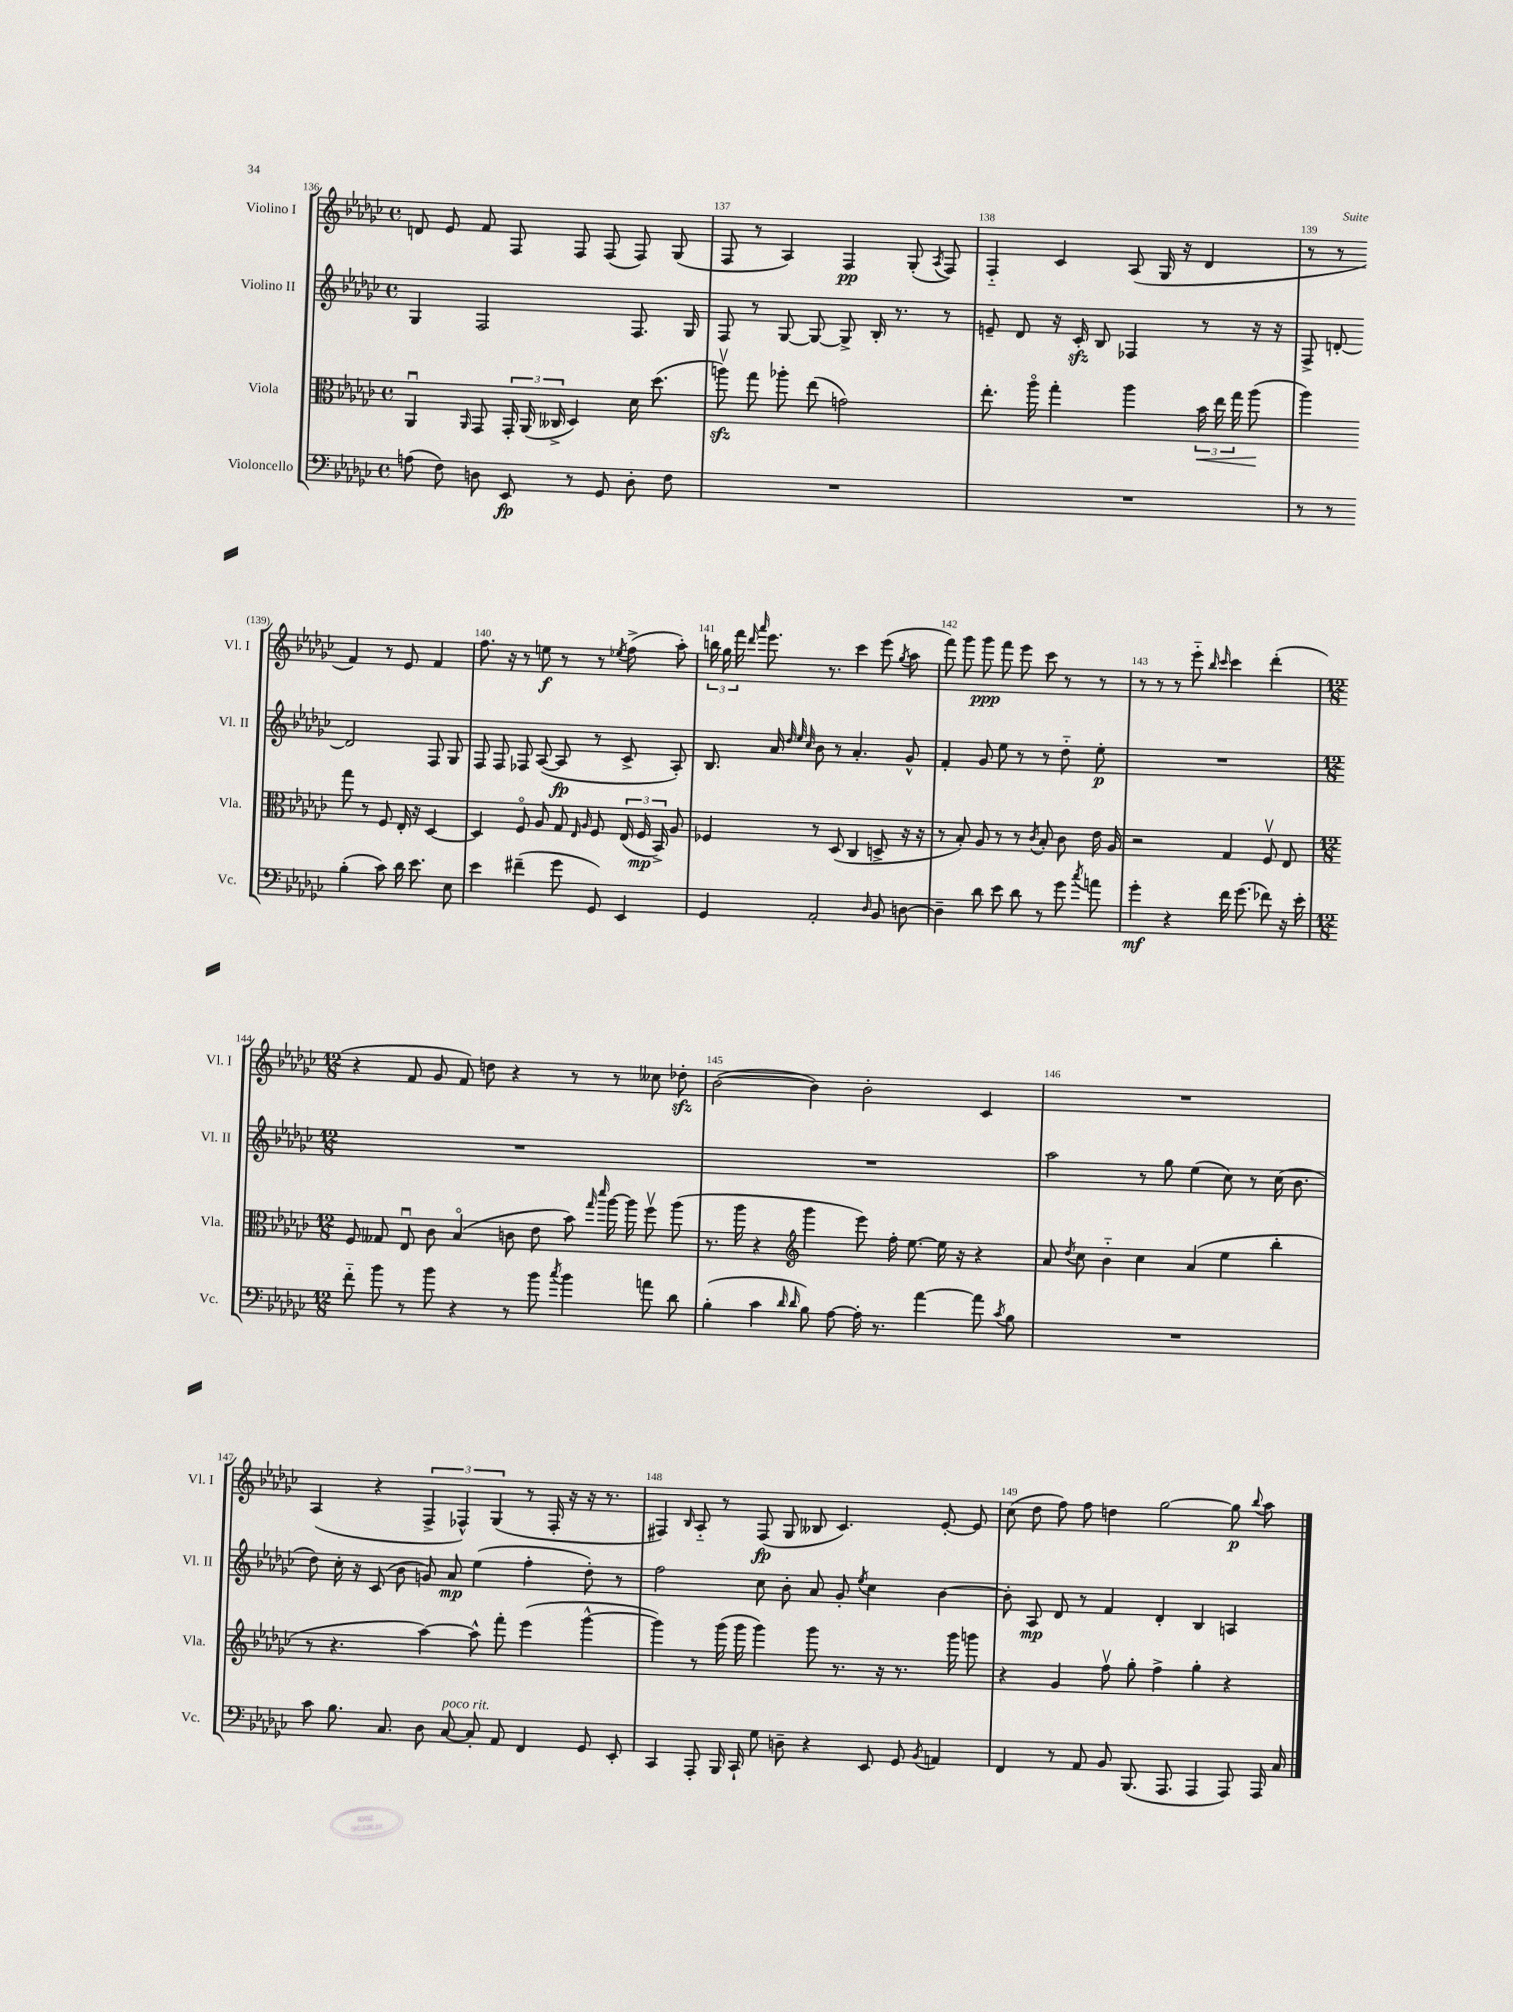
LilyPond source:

<<
\new StaffGroup <<
\new Staff = "s0" \with { instrumentName = "Violino I" shortInstrumentName = "Vl. I" } {
    \clef treble \key ges \major \defaultTimeSignature \time 4/4
    \autoBeamOff d'8 ees'8 f'8 f8 f8 f8( f8) ges8( |
    f8 r8 aes4) f4\pp ges8-.( \acciaccatura { aes8 } f8) |
    f4-_ ces'4 aes8( ges16 r16 des'4 |
    r8 r8 f'4) r8 ees'8 f'4 |
    f''8. r16 r8 e''8\f r8 r8 \acciaccatura { ees''8 } f''8->( aes''8-.) |
    \tuplet 3/2 { b''16 ges''16 f'''16 } \grace { des'''16 aes'''16 } ees'''8. r8. ces'''4 ees'''8( \acciaccatura { ges''8 } aes''8 |
    f'''8) ges'''8 ges'''8\ppp f'''8 ees'''8 ces'''8 r8 r8 |
    r8 r8 r8 ees'''8-_ \grace { bes''16 ces'''16 } ces'''4 des'''4-.( |
    \numericTimeSignature \time 12/8 r4 f'8 ges'8 f'8) d''8 r4 r8 r8 ceses''8 des''8-.\sfz |
    bes'2~( bes'4) bes'2-. ces'4 |
    R1. |
    aes4( r4 \tuplet 3/2 { f4-> fes4-^) ges4( } r8 fes16-. r16 r16 r8. |
    fis4) \grace { bes16 } aes8-_ r8 fis8\fp( ges8 beses8 ces'4.) ees'8~-. ees'8 |
    ces''8( des''8 f''8) f''8 d''4 ges''2~ ges''8\p \appoggiatura { bes''8 } aes''8 \bar "|." |
}
\new Staff = "s1" \with { instrumentName = "Violino II" shortInstrumentName = "Vl. II" } {
    \clef treble \key ges \major \defaultTimeSignature \time 4/4
    \autoBeamOff ges4 f2 f8. ges16 |
    f8 r8 ges8~ ges8~ ges8-> bes16-. r8. r8 |
    e'8-- des'8 r16 ces'16-.\sfz bes8 fes4 r8 r16 r16 |
    f8-> d'8~-. d'2 f8 ges8 |
    f8 f8 fes8 aes8~( aes8\fp r8 ces'8-> aes8-.) |
    bes8. aes'16 \grace { des''32 ees''32 ces''32 } bes'8 r8 aes'4.-. ges'8-^ |
    f'4-. ges'8 ees''8 r8 r8 des''8-_ ees''8-.\p |
    R1 |
    \numericTimeSignature \time 12/8 R1. |
    R1. |
    aes''2 r8 ges''8 ees''4( ces''8) r8 ces''16( bes'8. |
    des''8) ces''16-. r16 ces'8( bes'8 g'8) aes'8\mp ees''4( f''4-. des''8-.) r8 |
    f''2 ces''8 bes'8-. aes'8 ges'8-. \acciaccatura { ees''8 } ces''4 bes'4~ |
    bes'8-. aes8\mp des'8 r8 f'4 des'4-. bes4 a4 \bar "|." |
}
\new Staff = "s2" \with { instrumentName = "Viola" shortInstrumentName = "Vla." } {
    \clef alto \key ges \major \defaultTimeSignature \time 4/4
    \autoBeamOff aes,4\downbow \grace { aes,16 } ges,8 \tuplet 3/2 { ges,16-. aes,16( ceses16-> } des4) des'16 des''8.( |
    a''8\upbow\sfz) ges''8 aes''8-. ees''8( g'2) |
    ees''8.-. aes''16\flageolet ges''4-. aes''4 \tuplet 3/2 { bes'16\< ees''16 ges''16 } aes''8\!( |
    aes''4) ges''8 r8 f8 ees16-. r16 des4~ |
    des4 f8\flageolet aes8 ges8 \grace { ees16 aes16 } f8 \tuplet 3/2 { ees16( f16\mp bes,16->) } aes8 |
    fes4 r8 des8( ces4 d8-> r16 r16 |
    r8 bes8-.) aes8 r8 r8 \acciaccatura { ces'8 } bes8-. ces'8 ees'16 aes16 |
    r2 ges4 f8\upbow ees8 |
    \numericTimeSignature \time 12/8 f8 geses8 ees8\downbow ces'8 bes4\flageolet( c'8 ees'8 bes'8) \grace { ges''16 des'''16 } aes''16~ aes''16 f''8\upbow aes''8( |
    r8. aes''16 r4 \clef treble ges'''4 ees'''8) f''16-. ees''8.~ ees''16 r16 r4 |
    aes'8 \acciaccatura { des''8 } ces''8 bes'4-_ ces''4 aes'4( ees''4 bes''4-. |
    r8 r4. aes''4~) aes''8-^ f'''8-. ees'''4( ges'''4~-^ |
    ges'''4) r8 ges'''16( ges'''16 ges'''4) ges'''8 r8. r16 r8. ges'''16 g'''8 |
    r4 ges'4 f''8\upbow ges''8-. f''4-> ges''4-. r4 \bar "|." |
}
\new Staff = "s3" \with { instrumentName = "Violoncello" shortInstrumentName = "Vc." } {
    \clef bass \key ges \major \defaultTimeSignature \time 4/4
    \autoBeamOff a8( f8) d8 ees,8\fp r8 ges,8 d8-. f8 |
    R1 |
    R1 |
    r8 r8 bes4-.( ces'8) des'16 ees'8. ees8 |
    ees'4 fis'4--( ges'8 ges,8) ees,4 |
    ges,4 aes,2-. \grace { des16 } bes,8 d8~ |
    d4-- des'8 ees'8 des'8 r8 ges'8 \acciaccatura { ces''8 } a'8 |
    ges'4-.\mf r4 f'16 ges'8.( fes'8) r16 ees'16-. |
    \numericTimeSignature \time 12/8 f'8-_ bes'8 r8 bes'8 r4 r8 bes'8 \acciaccatura { ces''8 } bes'4 a'8 des'8 |
    bes4-.( ces'4 \grace { des'16 des'16 } bes8) aes8~ aes16-. r8. aes'4~ aes'8 \acciaccatura { ces'8 } bes8 |
    R1. |
    ces'8 bes8. ces8. des8 ces8~^\markup { \italic "poco rit." } ces8-. aes,8 f,4 ges,8 ees,8-. |
    ces,4 aes,,8-. bes,,16 ces,16-! ges8 d8-- r4 ees,8 ges,8 \acciaccatura { bes,8 } a,4 |
    f,4 r8 aes,8 bes,8 bes,,8.( aes,,8. aes,,4 aes,,8) aes,,16 ces16 \bar "|." |
}
>>
>>
\layout { \context { \Score currentBarNumber = #136 \override BarNumber.break-visibility = ##(#f #t #t) barNumberVisibility = #all-bar-numbers-visible } }
